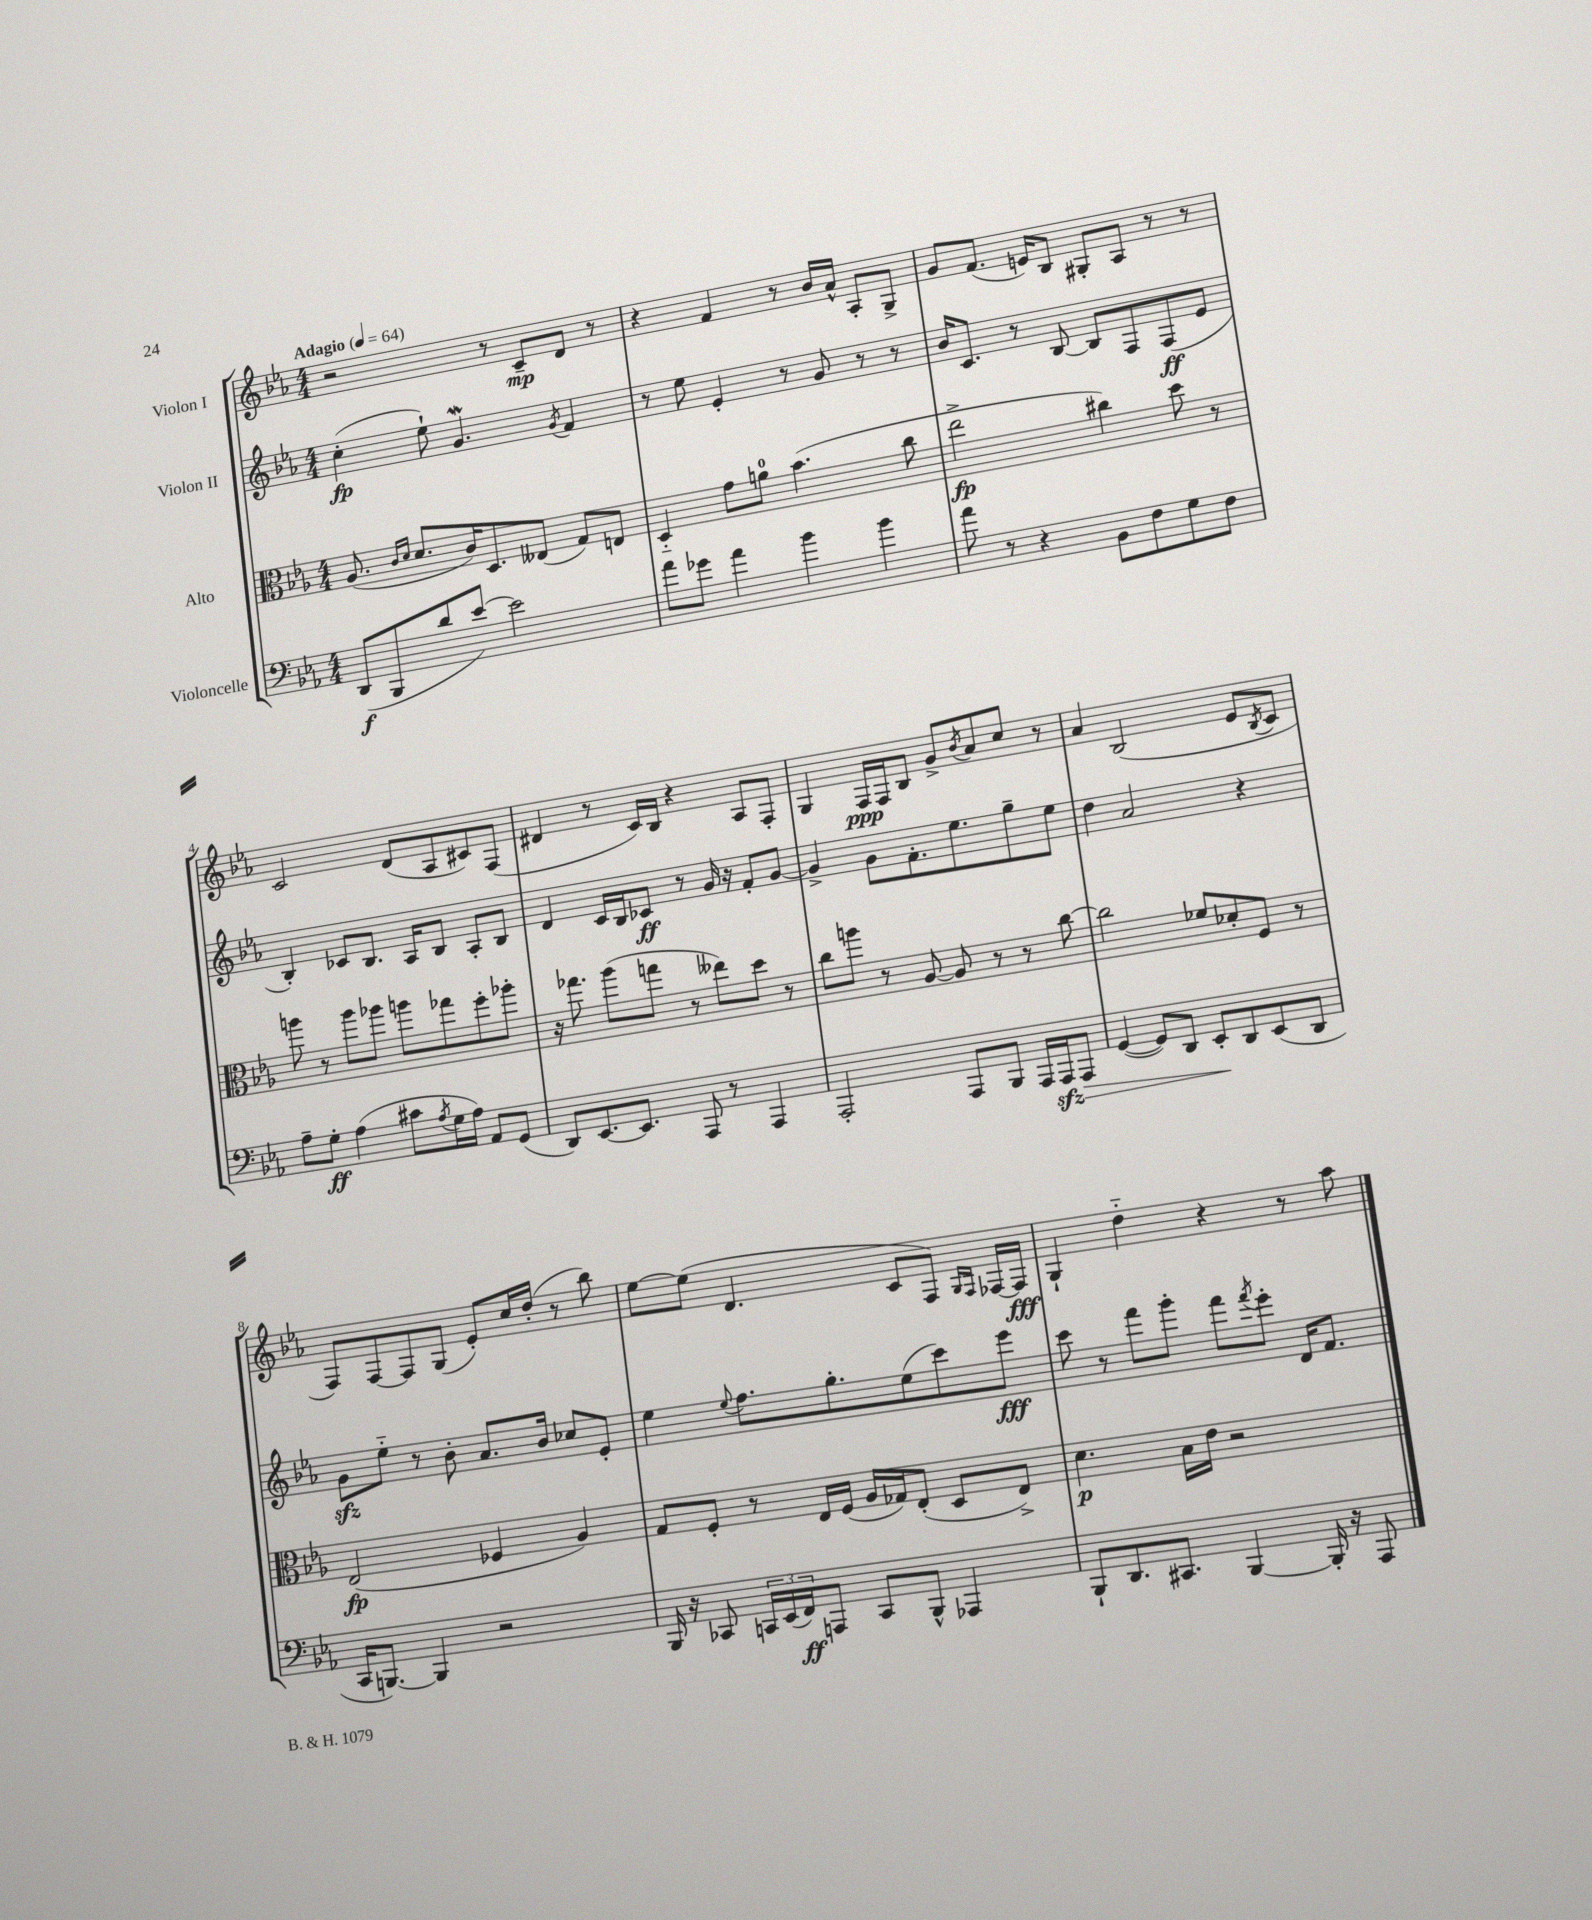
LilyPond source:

<<
\new StaffGroup <<
\new Staff = "s0" \with { instrumentName = "Violon I" } {
    \clef treble \key ees \major \numericTimeSignature \time 4/4 \tempo "Adagio" 4 = 64
    r2 r8 c'8--\mp d'8 r8 |
    r4 f'4 r8 bes'16 aes'16-^ aes8-. g8-> |
    g'8 f'8.( e'16) bes8 gis8-. aes8 r8 r8 |
    c'2 d'8( aes8 cis'8) f8( |
    dis'4 r8 c'16) bes16 r4 aes8 f8-. |
    g4 f16\ppp f16 bes8 g'8-> \acciaccatura { bes'8 } aes'8 c''8 r8 |
    aes'4 bes2( ees'8 \acciaccatura { bes8 } c'8 |
    f8) f8~ f8 g8( ees'8-.) c''16 d''16-.( r8 bes''8) |
    ees''8~ ees''8( d'4. c'8 f8) \grace { g16 f16 } fes16~ fes16\fff |
    g4-! d''4-_ r4 r8 aes''8 \bar "|." |
}
\new Staff = "s1" \with { instrumentName = "Violon II" } {
    \clef treble \key ees \major \numericTimeSignature \time 4/4
    c''4-.\fp( ees''8-!) g'4.\mordent \acciaccatura { g'8 } f'4 |
    r8 ees''8 ees'4-. r8 g'8 r8 r8 |
    bes'16 c'8. r8 bes8~ bes8 f8 f8\ff( ees'8 |
    bes4-.) ces'8 bes8. aes16 bes8 aes8-. bes8 |
    d'4 c'16 bes16 ces'8\ff r8 g'16 r16 f'8-. g'8~ |
    g'4-> g'8 f'8.-. ees''8. g''8-- ees''8 |
    d''4 aes'2 r4 |
    g'8\sfz ees''8-_ r8 bes'8-. aes'8. bes'16 ces''8 ees'8-. |
    ees''4 \appoggiatura { ees''8 } f''8. g''8.-. ees''8( c'''8) ees'''8\fff |
    c'''8 r8 f'''8 g'''8-. f'''8 \acciaccatura { f'''8 } ees'''8-. d'16 f'8. \bar "|." |
}
\new Staff = "s2" \with { instrumentName = "Alto" } {
    \clef alto \key ees \major \numericTimeSignature \time 4/4
    aes8.( \grace { c'16 d'16 } d'8. c'16) d8. eeses8( g8) e8 |
    d4-_ g'8 a'8-0 bes'4.( c''8 |
    ees''2->\fp cis''4) d''8 r8 |
    a''8 r8 a''8 aes''8 a''8 ges''8 f''8-. aes''8-. |
    r16 ges''8. aes''8( g''8 r8 eeses''8) d''8 r8 |
    c''8 a''8 r8 aes8~ aes8 r8 r8 c''8~ |
    c''2 fes'8 des'8-. f8 r8 |
    ees2\fp( fes4 aes4) |
    g8 f8-. r8 ees16 f16( aes16 ges16) ees8-.( d8 ees8->) |
    d'4.\p bes16 ees'16 r2 \bar "|." |
}
\new Staff = "s3" \with { instrumentName = "Violoncelle" } {
    \clef bass \key ees \major \numericTimeSignature \time 4/4
    d,8\f( bes,,8 d'8 ees'8~) ees'2 |
    aes'8 ges'8 aes'4 bes'4 bes'4 |
    aes'8 r8 r4 bes,8 f8 g8 f8 |
    aes8-- g8-.\ff aes4( cis'8 \acciaccatura { aes8 } g16 aes16) aes,8 g,8( |
    d,8) ees,8.~ ees,8. aes,,8 r8 aes,,4 |
    aes,,2-. aes,,8 bes,,8 aes,,16 aes,,16\sfz aes,,8\> |
    g,4~( g,8) d,8 ees,8-.\! d,8 ees,8( d,8 |
    c,16 b,,8.~) b,,4 r2 |
    bes,,16 r16 ces,8 \tuplet 3/2 { c,16 ees,16( f,16\ff) } a,,8 c,8 bes,,8-^ aes,,4 |
    bes,,8-! d,8. cis,8. bes,,4~ bes,,16-. r16 aes,,8 \bar "|." |
}
>>
>>
